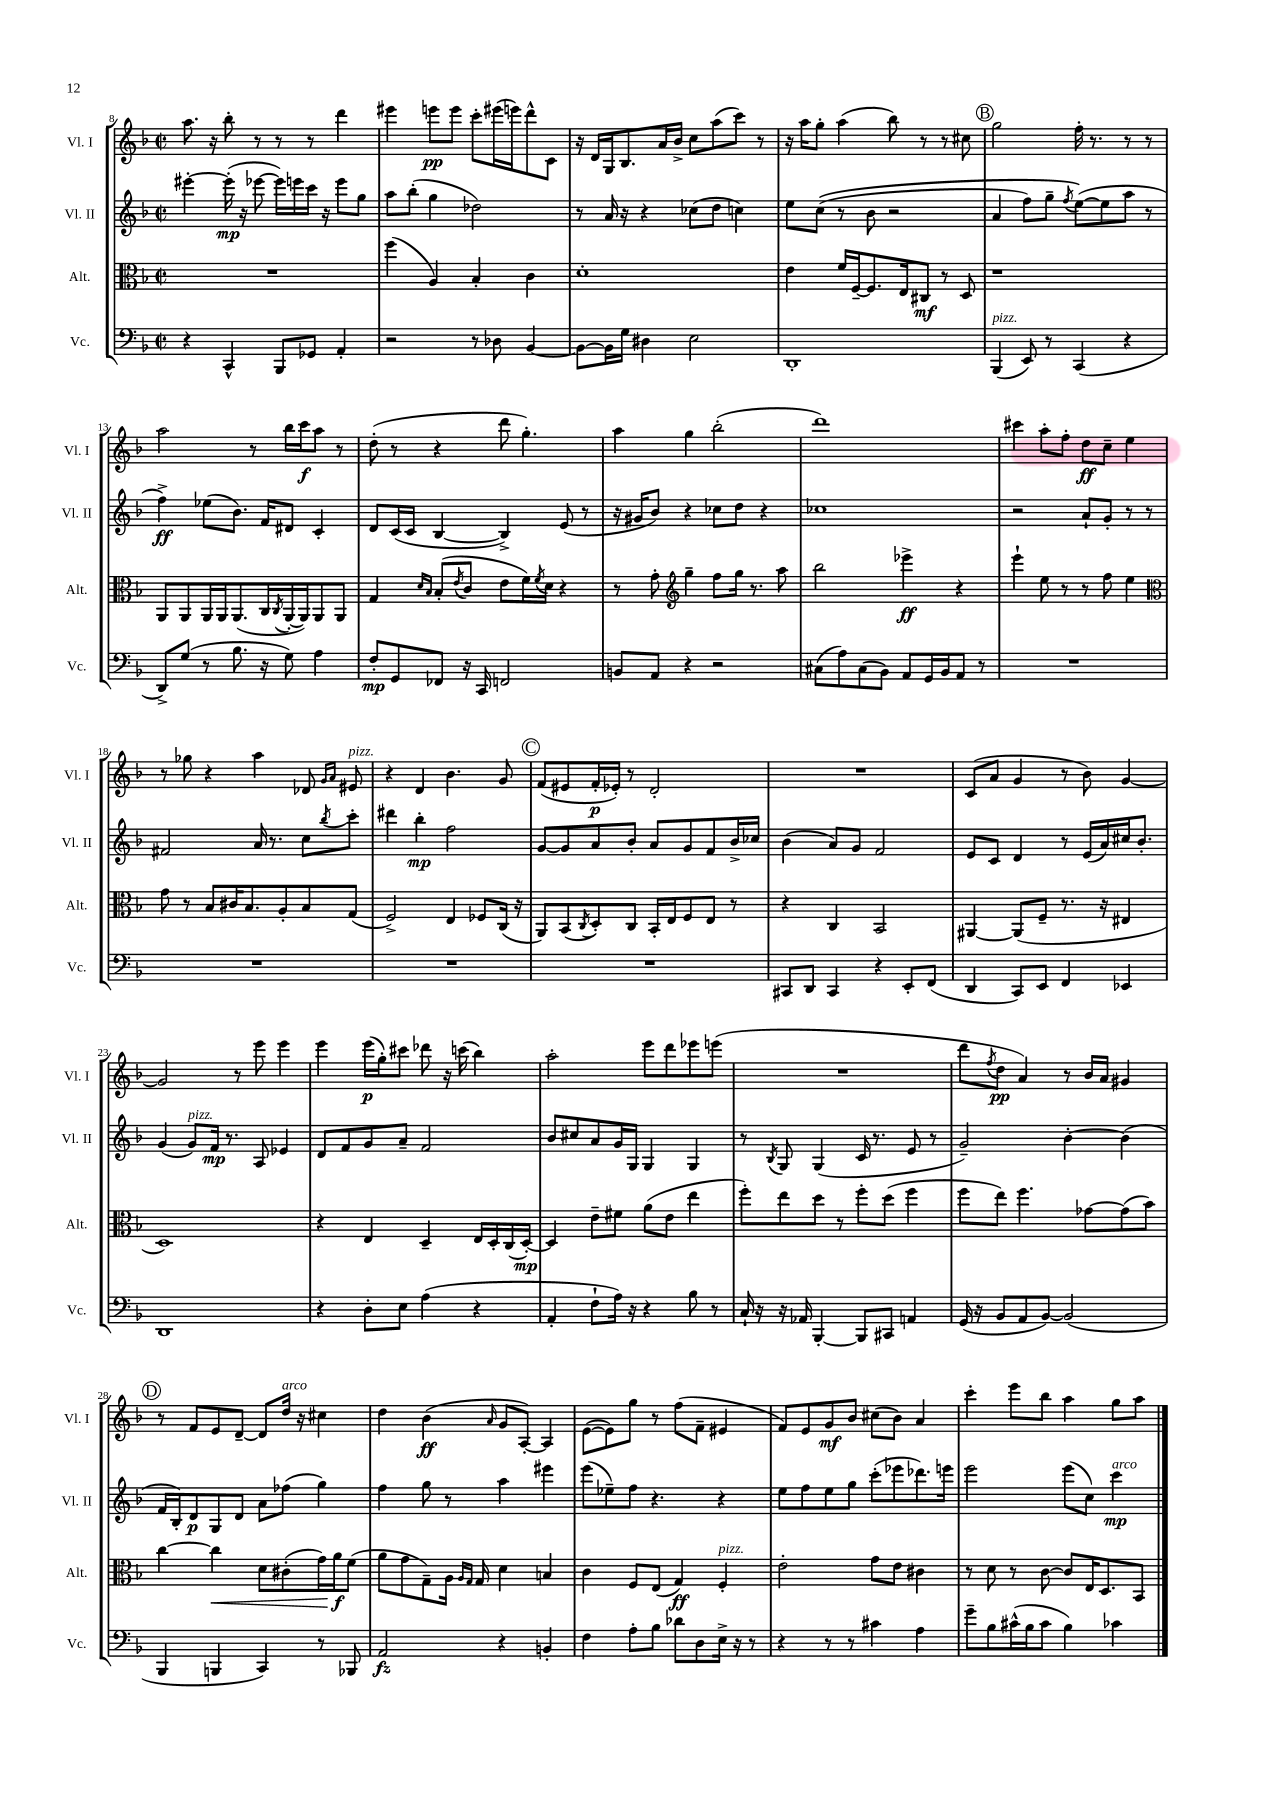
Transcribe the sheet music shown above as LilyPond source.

<<
\new StaffGroup <<
\new Staff = "s0" \with { instrumentName = "Vl. I" shortInstrumentName = "Vl. I" } {
    \clef treble \key f \major \defaultTimeSignature \time 2/2
    a''8. r16 bes''8-. r8 r8 r8 d'''4 |
    eis'''4 e'''8\pp e'''8 c'''8-. eis'''16( e'''16) d'''8-^ c'8 |
    r16 d'16 g16 bes8. a'16 bes'16-> c''8 a''8( c'''8) r8 |
    r16 a''16 g''8-. a''4( bes''8) r8 r8 cis''8 |
    \mark \markup { \circle "B" } g''2 f''16-. r8. r8 r8 |
    a''2 r8 bes''16 c'''16\f a''8 r8 |
    d''8-.( r8 r4 d'''8 g''4.-.) |
    a''4 g''4 bes''2-.( |
    d'''1) |
    cis'''4 a''8-. f''8-. d''8\ff c''8-- e''4 |
    r8 ges''8 r4 a''4 des'8 \grace { g'16 a'16 } eis'8^\markup { \italic "pizz." } |
    r4 d'4 bes'4. g'8 |
    \mark \markup { \circle "C" } f'8( eis'8 f'16-.\p ees'16-.) r8 d'2-. |
    R1 |
    c'8( a'8 g'4 r8 bes'8) g'4~ |
    g'2 r8 e'''8 e'''4 |
    e'''4 e'''16\p( g''16-.) cis'''8 des'''8 r16 c'''16( bes''4) |
    a''2-. e'''8 d'''8 ees'''8 e'''8( |
    R1 |
    d'''8 \acciaccatura { f''8 } d''8\pp a'4) r8 bes'16 a'16 gis'4 |
    \mark \markup { \circle "D" } r8 f'8 e'8 d'8~-- d'8 d''16^\markup { \italic "arco" } r16 cis''4 |
    d''4 bes'4\ff( \grace { a'16 } g'8 a8~-.) a4 |
    e'8~( e'8) g''8 r8 f''8( f'8-- eis'4 |
    f'8) e'8 g'8\mf bes'8 cis''8( bes'8) a'4 |
    c'''4-. e'''8 bes''8 a''4 g''8 a''8 \bar "|." |
}
\new Staff = "s1" \with { instrumentName = "Vl. II" shortInstrumentName = "Vl. II" } {
    \clef treble \key f \major \defaultTimeSignature \time 2/2
    eis'''4~-. eis'''16-.\mp( r16 ees'''8~ ees'''16) e'''16 c'''16 r16 e'''8 g''8 |
    a''8 bes''8-.( g''4 des''2) |
    r8 a'16 r16 r4 ces''8( d''8 c''4) |
    e''8 c''8(\( r8 bes'8 r2 |
    \mark \markup { \circle "B" } a'4 f''8) g''8-- \acciaccatura { f''8 } e''8~(\) e''8 a''8 r8 |
    f''4->\ff) ees''8( bes'8.) f'16 dis'8 c'4-. |
    d'8 c'16( c'16 bes4~ bes4->) e'8( r8 |
    r16 gis'16 bes'8) r4 ces''8 d''8 r4 |
    ces''1 |
    r2 a'8-! g'8-. r8 r8 |
    fis'2 a'16 r8. c''8 \acciaccatura { bes''8 } c'''8-. |
    dis'''4 bes''4-.\mp f''2 |
    \mark \markup { \circle "C" } g'8~ g'8 a'8 bes'8-. a'8 g'8 f'8 bes'16-> ces''16 |
    bes'4( a'8) g'8 f'2 |
    e'8 c'8 d'4 r8 e'16( a'16) cis''16 bes'8.-. |
    g'4( g'8^\markup { \italic "pizz." }) f'16\mp r8. a8 ees'4 |
    d'8 f'8 g'8 a'8-- f'2 |
    bes'8 cis''8 a'8 g'16 g16 g4 g4 |
    r8 \acciaccatura { bes8 } g8 g4( c'16 r8. e'8 r8 |
    g'2--) bes'4~-. bes'4( |
    \mark \markup { \circle "D" } f'16 bes16-.) d'8\p g8 d'8 a'8 fes''8( g''4) |
    f''4 g''8 r8 a''4 eis'''4 |
    e'''8( ees''8--) f''8 r4. r4 |
    e''8 f''8 e''8 g''8 c'''8-.( ees'''8 des'''8.) e'''16 |
    e'''2 e'''8( c''8) c'''4\mp^\markup { \italic "arco" } \bar "|." |
}
\new Staff = "s2" \with { instrumentName = "Alt." shortInstrumentName = "Alt." } {
    \clef alto \key f \major \defaultTimeSignature \time 2/2
    R1 |
    f''4( a4) bes4-. c'4 |
    d'1-. |
    e'4 f'16 f16~-- f8. e16 cis8\mf r8 d8 |
    \mark \markup { \circle "B" } r1 |
    a,8 a,8 a,16 a,16 a,8.( c16 \acciaccatura { c8 } a,16~-. a,16) a,8 a,8 |
    g4 \grace { d'16 bes16 } bes8-.( \acciaccatura { e'8 } c'8 e'8 f'16) \acciaccatura { f'8 } d'16 r4 |
    r8 g'8-. \clef treble g''4-- f''8 g''16 r8. a''8 |
    bes''2 ees'''4->\ff r4 |
    e'''4-! e''8 r8 r8 f''8 e''4 |
    \clef alto g'8 r8 bes8 cis'16 bes8. a8-. bes8 g8( |
    f2->) e4 fes8 c16( r16 |
    \mark \markup { \circle "C" } a,8) bes,8( \acciaccatura { c8 } d8-.) c8 bes,16-. e16 f8 e8 r8 |
    r4 c4 bes,2 |
    ais,4~ ais,8( f8-- r8. r16 eis4 |
    d1) |
    r4 e4 d4-- e16 d16-. c16( d16~-.\mp) |
    d4 e'8-- fis'8 a'8( e'8 e''4 |
    f''8-.) e''8 d''8 r8 f''8-. d''8( f''4 |
    f''8 e''8) f''4. ges'8~ ges'8( bes'8) |
    \mark \markup { \circle "D" } c''4~ c''4\< d'8 cis'8-.( g'16) a'16\f\! f'8( |
    a'8 g'8 g8--) a16 \grace { a16 g16 } g16 d'4 b4 |
    c'4 f8 e8( g4\ff) f4-.^\markup { \italic "pizz." } |
    e'2-. g'8 e'8 cis'4 |
    r8 d'8 r8 c'8~ c'8 e16 d8. bes,8 \bar "|." |
}
\new Staff = "s3" \with { instrumentName = "Vc." shortInstrumentName = "Vc." } {
    \clef bass \key f \major \defaultTimeSignature \time 2/2
    r4 c,4-^ bes,,8 ges,8 a,4-. |
    r2 r8 des8 bes,4~ |
    bes,8~ bes,16 g16 dis4 e2 |
    d,1-. |
    \mark \markup { \circle "B" } bes,,4^\markup { \italic "pizz." }( e,8) r8 c,4( r4 |
    d,8->) g8( r8 bes8. r16 g8) a4 |
    f8-.\mp g,8 fes,8 r16 c,16 f,2 |
    b,8 a,8 r4 r2 |
    cis8( a8) cis8( bes,8) a,8 g,16 bes,16 a,8 r8 |
    R1 |
    R1 |
    R1 |
    \mark \markup { \circle "C" } R1 |
    cis,8 d,8 cis,4 r4 e,8-. f,8( |
    d,4 c,8) e,8 f,4 ees,4 |
    d,1 |
    r4 d8-. e8 a4( r4 |
    a,4-. f8-! a16) r16 r4 bes8 r8 |
    c16-! r16 r16 aes,16 bes,,4~-. bes,,8 cis,8 a,4 |
    g,16( r16 bes,8 a,8 bes,8~) bes,2( |
    \mark \markup { \circle "D" } bes,,4 b,,4 c,4) r8 bes,,8 |
    a,2\fz r4 b,4-. |
    f4 a8-. bes8 des'8 d8 e16-> r16 r8 |
    r4 r8 r8 cis'4 a4 |
    g'8-- bes8 cis'16-^( bes16 cis'8 bes4) ces'4 \bar "|." |
}
>>
>>
\layout { \context { \Score currentBarNumber = #8 } }
